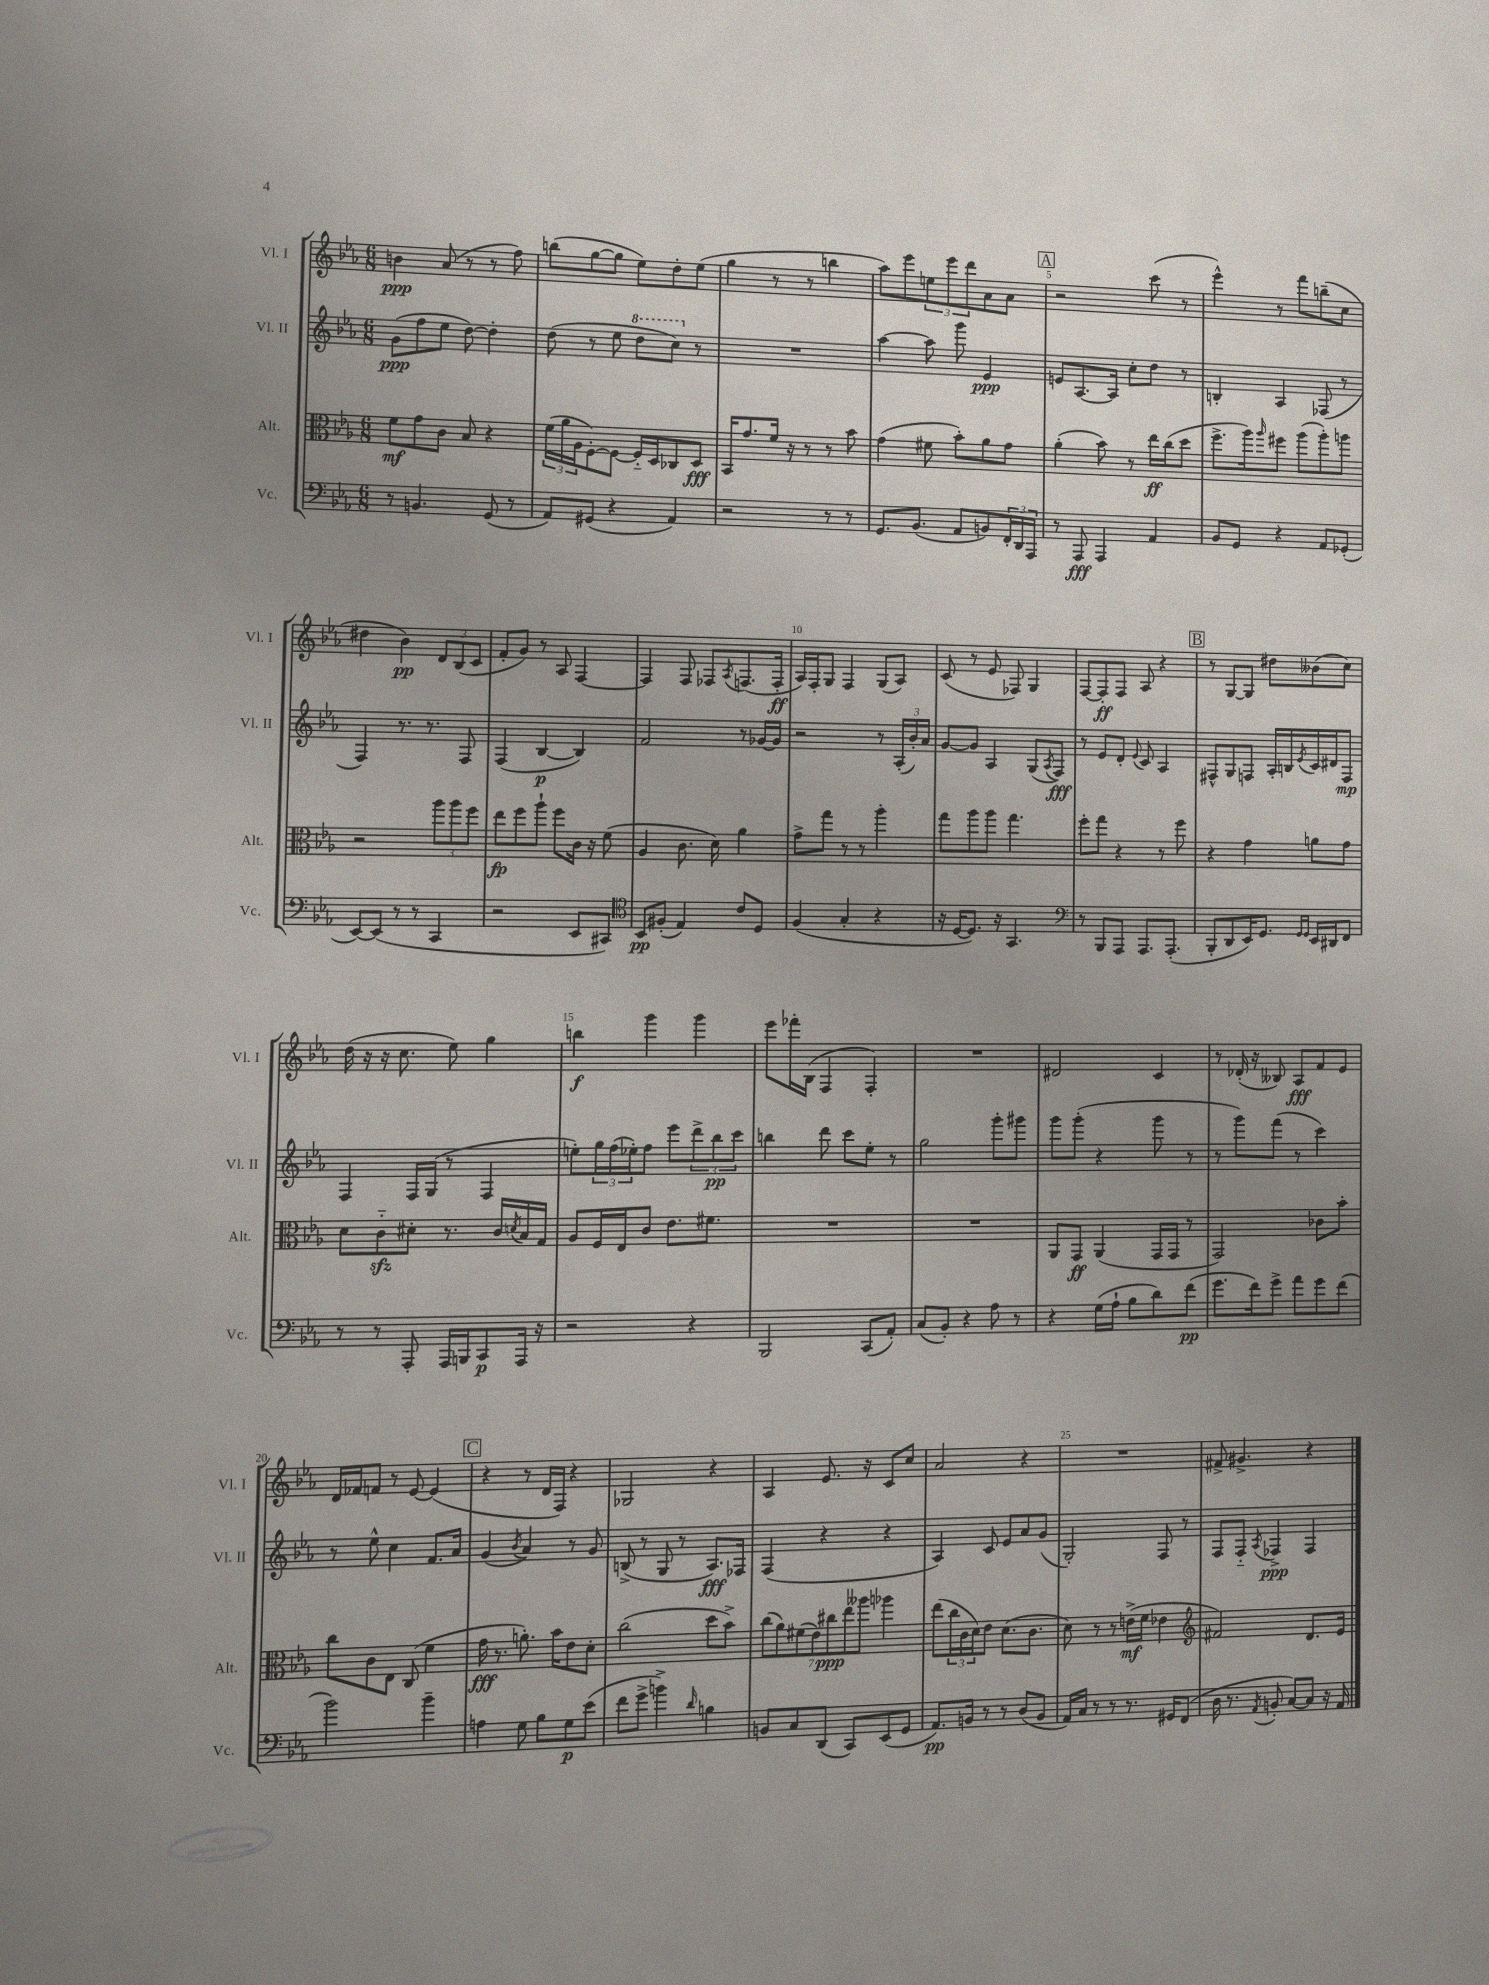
<<
\new StaffGroup <<
\new Staff = "s0" \with { instrumentName = "Vl. I" shortInstrumentName = "Vl. I" } {
    \clef treble \key ees \major \numericTimeSignature \time 6/8
    b'4\ppp aes'8( r8 r8 f''8) |
    b''8( g''8~ g''8 ees''8) d''8-. ees''8( |
    g''4 r8 r8 b''4 |
    aes''8) ees'''8 \tuplet 3/2 { e''8 ees'''8 d'''8 } aes'8 aes'8 |
    \mark \markup { \box "A" } r2 c'''8( r8 |
    ees'''4-^) r8 f'''8 b''8--( c''8 |
    dis''4 bes'4\pp) \tuplet 3/2 { d'8 bes8( c'8 } |
    f'8-. g'8) r8 aes8 f4~ |
    f4 f8 fes8 \acciaccatura { aes8 } f8.( f16-.\ff |
    aes16) f16-. g8 f4 g8( aes8) |
    c'8( r8 ees'8 fes8) g4 |
    f8~ f8-.\ff f8 aes8 r4 |
    \mark \markup { \box "B" } r8 g8~ g8 dis''8 beses'8( c''8) |
    d''16( r16 r16 c''8. ees''8) g''4 |
    b''4\f g'''4 g'''4 |
    ees'''8 fes'''16-. bes16( f4 f4-.) |
    R2. |
    dis'2 c'4 |
    r8 des'16-.( r16 beses8) aes8\fff f'8 ees'8 |
    d'16 fes'16 f'8 r8 ees'8~ ees'4( |
    \mark \markup { \box "C" } r4 r8 d'16 f16) r4 |
    ges2 r4 |
    aes4 ees'8. r16 c'8 c''8 |
    aes'2 r4 |
    R2. |
    fis'8-> gis'4.-> r4 \bar "|." |
}
\new Staff = "s1" \with { instrumentName = "Vl. II" shortInstrumentName = "Vl. II" } {
    \clef treble \key ees \major \numericTimeSignature \time 6/8
    g'8\ppp( f''8 ees''8 d''8~) d''4-. |
    d''8( r8 ees''8 \ottava #1 d'''8 c'''8) \ottava #0 r8 |
    R2. |
    aes''4~ aes''8 g'''8 ees'4\ppp |
    \mark \markup { \box "A" } e'8 aes8.~ aes16 c''8-. d''8 r8 |
    b4-. aes4 fes8( r8 |
    f4) r8. r8. f8 |
    f4( bes4~\p bes4) |
    f'2 r8 ges'16~ ges'16 |
    r2 r8 \tuplet 3/2 { aes16-.( bes'16-.) aes'16 } |
    g'8~ g'8 aes4 g8( \acciaccatura { aes8 } f8\fff) |
    r8 ees'8 d'8-. \appoggiatura { ees'8 } c'8 aes4 |
    \mark \markup { \box "B" } fis8-^ g8 f8 aes16-. b16 \acciaccatura { ees'8 } c'16 dis'16 f8\mp |
    f4 f16 g16( r8 f4 |
    e''8-.) \tuplet 3/2 { g''16 f''16( ees''16-.) } f''8 ees'''8 \tuplet 3/2 { d'''8-> bes''8\pp c'''8 } |
    b''4 d'''8 c'''8 ees''8-. r8 |
    g''2 g'''8-. gis'''8 |
    g'''8 g'''8-.( r4 g'''8 r8 |
    r8 g'''8) f'''8( r8 c'''4) |
    r8 ees''8-^ c''4 f'8. aes'16 |
    \mark \markup { \box "C" } g'4( \acciaccatura { bes'8 } aes'4) r8 g'8 |
    b8->( r8 g8 r8 aes8.\fff) fes16 |
    f4( r4 r4 |
    aes4) c'8 ees'8 aes'8 g'8( |
    g2-.) f8 r8 |
    f8 f8-_ \acciaccatura { aes8 } fes4->\ppp fes4 \bar "|." |
}
\new Staff = "s2" \with { instrumentName = "Alt." shortInstrumentName = "Alt." } {
    \clef alto \key ees \major \numericTimeSignature \time 6/8
    f'8\mf g'8 c'8 bes8 r4 |
    \tuplet 3/2 { f'16( aes'16 aes16 } f8~-.) f8~ f16-_ d16 ces8 d8\fff |
    bes,16 g'8. f'16 r16 r8 r8 bes'8 |
    g'4( fis'8 bes'8-.) aes'8 g'8 |
    \mark \markup { \box "A" } aes'4-.( bes'8) r8 ees''16\ff c''16( d''8 |
    f''8.-> aes''16) \grace { aes''16 } fis''8 aes''8( aes''8-.) a''8 |
    r2 \tuplet 3/2 { aes''8 aes''8 f''8 } |
    ees''8\fp f''8 aes''8-! f''8 c'16 r16 f'8( |
    aes4 c'8. d'16) aes'4 |
    g'8-> g''8 r8 r8 aes''4-. |
    g''8 aes''8 aes''8 g''4. |
    f''8-. g''8 r4 r8 f''8 |
    \mark \markup { \box "B" } r4 g'4 a'8 g'8 |
    d'8 c'8-_\sfz dis'8-. r8. c'16 \acciaccatura { d'8 } bes16 g16 |
    aes8 f16 ees16 c'8 ees'8. fis'8. |
    R2. |
    R2. |
    aes,8 g,8\ff aes,4( g,16 g,16 r8 |
    g,2) ces'8 bes'8-. |
    c''8 c'8 ees8 c8( f'4 |
    \mark \markup { \box "C" } g'16\fff r8. a'8.-.) bes'16 ees'8 d'8-. |
    c''2( d''8 bes'8->) |
    \tuplet 7/4 { c''8( aes'8) fis'8( ees'8) cis''8\ppp ees''8 aeses''8 } aes''4 |
    ees''8( \tuplet 3/2 { c''16 c'16 d'16) } ees'8 d'8.( c'8. |
    d'8) r8 r8 e'16->\mf( f'16 ees'4 |
    \clef treble fis'2) d'8. ees'16 \bar "|." |
}
\new Staff = "s3" \with { instrumentName = "Vc." shortInstrumentName = "Vc." } {
    \clef bass \key ees \major \numericTimeSignature \time 6/8
    r8 b,4. g,8( r8 |
    aes,8) gis,8( r4 aes,4) |
    r2 r8 r8 |
    g,8. bes,8.( aes,8 b,8) \tuplet 3/2 { f,16-. d,16 aes,,16 } |
    \mark \markup { \box "A" } r8 aes,,8\fff aes,,4 aes,4 |
    bes,8 g,8 r4 aes,8 ges,8-.( |
    ees,8~) ees,8( r8 r8 c,4 |
    r2 ees,8 cis,8) |
    \clef tenor bes,8\pp fis8-.( ees4) c'8 d8 |
    f4( g4-. r4 |
    r16 d16~ d8.) r16 g,4. |
    \clef bass r8 bes,,8 aes,,8 aes,,8. aes,,8.-.( |
    \mark \markup { \box "B" } bes,,8-. d,8 ees,16) g,8. \grace { g,16 g,16 } ees,16 dis,16 f,8 |
    r8 r8 aes,,8-. aes,,16 b,,16 c,8\p aes,,16 r16 |
    r2 r4 |
    bes,,2 c,8( aes,8-.) |
    c8( bes,8-.) r4 aes8 r8 |
    r4 g16( aes16-! bes8 d'8) f'8\pp( |
    g'8. f'16) g'8-> aes'8 g'8 f'8( |
    bes'2) bes'4-- |
    \mark \markup { \box "C" } a4 g8 bes8 g8\p ees'8( |
    f'8 g'8-> b'4->) \grace { d'16 } b4 |
    b,8 c8 d,8( c,8) ees,8( g,8 |
    aes,8.\pp) b,16 r8 r8 d8( b,8 |
    aes,16) c16 r8 r8 r8. gis,16 f,8( |
    d16 r8. \acciaccatura { aes,8 } b,8-. c8~) c8 r16 aes,16 \bar "|." |
}
>>
>>
\layout { \context { \Score \override BarNumber.break-visibility = ##(#f #t #t) barNumberVisibility = #(every-nth-bar-number-visible 5) } }
